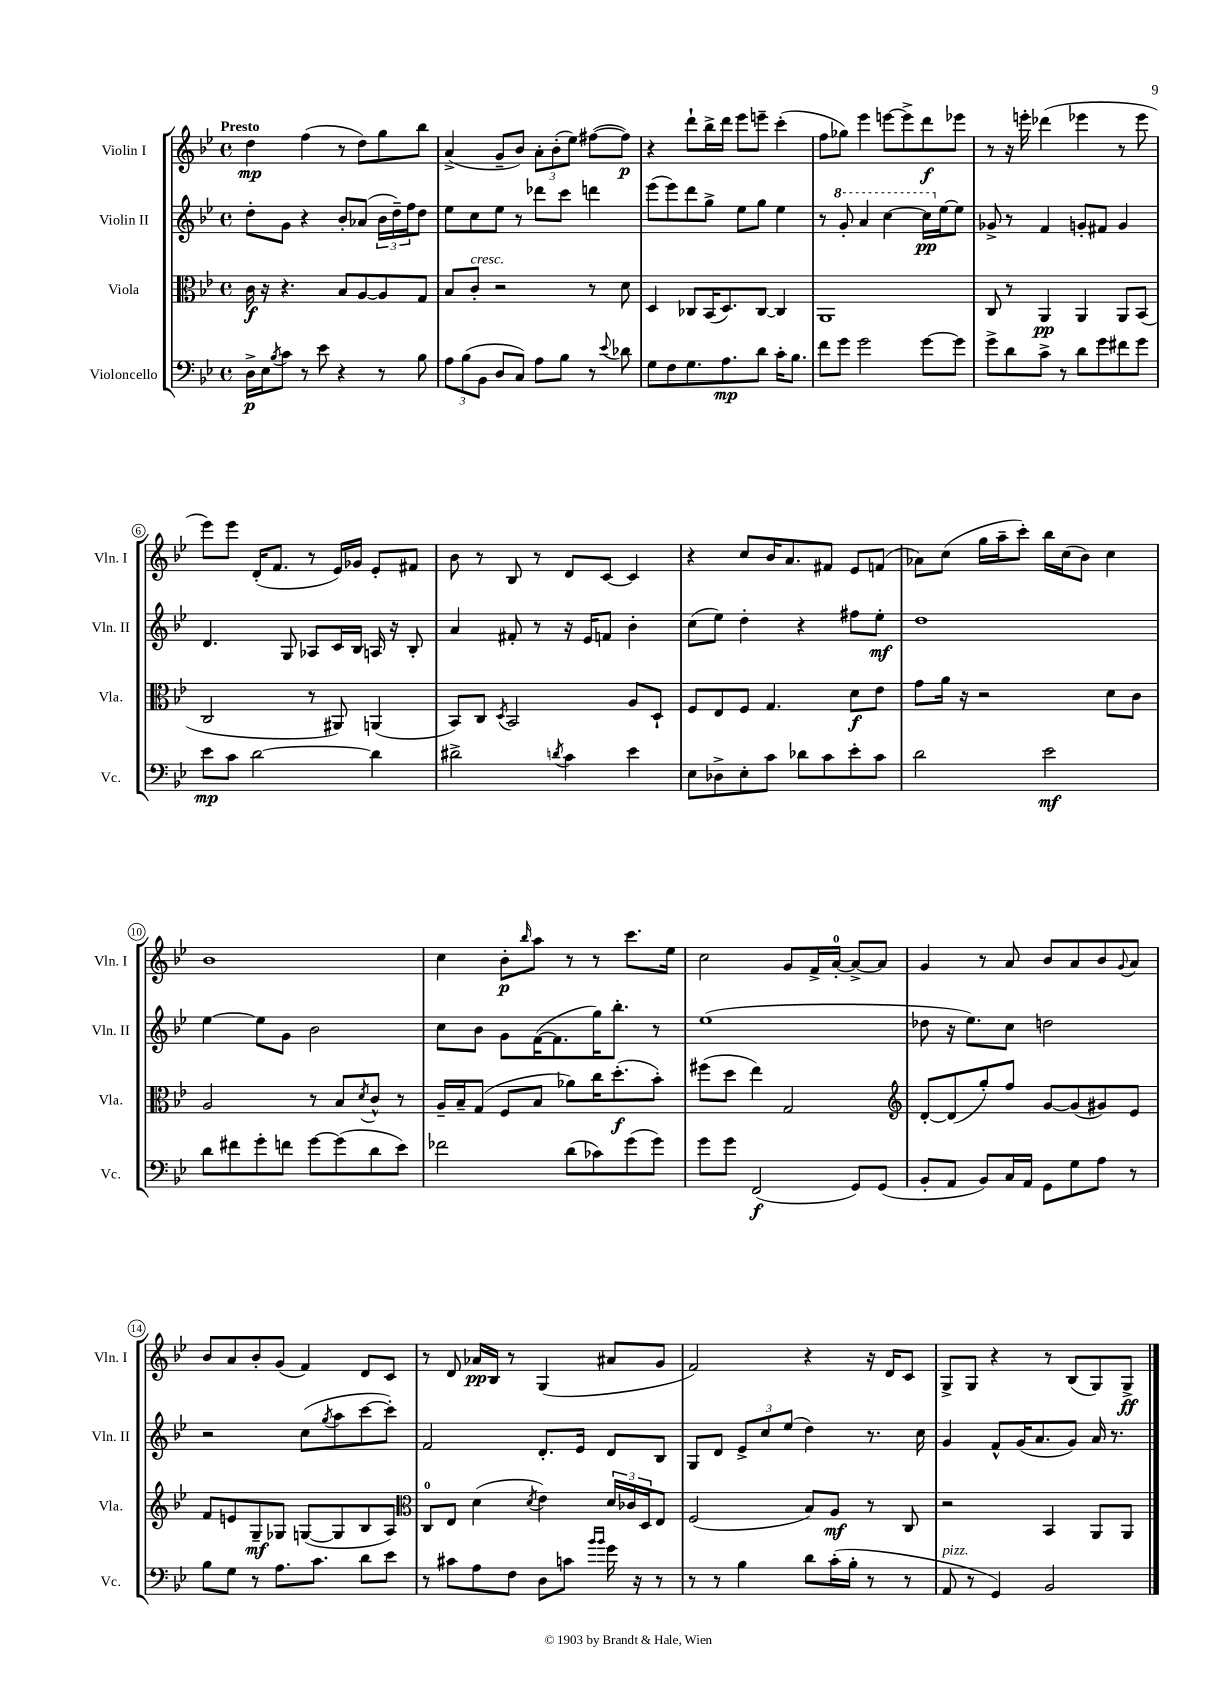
<<
\new StaffGroup <<
\new Staff = "s0" \with { instrumentName = "Violin I" shortInstrumentName = "Vln. I" } {
    \clef treble \key bes \major \defaultTimeSignature \time 4/4 \tempo "Presto"
    d''4\mp f''4( r8 d''8) g''8 bes''8 |
    a'4->( g'8-- bes'8) \tuplet 3/2 { a'8-. bes'8-.( ees''8) } fis''8~( fis''8\p) |
    r4 d'''8-! bes''16-> d'''16 ees'''8 e'''8-- c'''4-.( |
    f''8 ges''8) ees'''4 e'''8~ e'''8-> d'''8\f ees'''8 |
    r8 r16 e'''16-. des'''4( ees'''4 r8 ees'''8 |
    ees'''8) ees'''8 d'16-.( f'8. r8 ees'16) ges'16 ees'8-. fis'8 |
    bes'8 r8 bes8 r8 d'8 c'8~ c'4 |
    r4 c''8 bes'16 a'8. fis'8 ees'8 f'8( |
    aes'8) c''8( g''16 a''16-- c'''8-.) bes''16 c''16( bes'8) c''4 |
    bes'1 |
    c''4 bes'8-.\p \grace { bes''16 } a''8 r8 r8 c'''8. ees''16 |
    c''2 g'8 f'16-> a'16-0~-. a'8~-> a'8 |
    g'4 r8 a'8 bes'8 a'8 bes'8 \appoggiatura { g'8 } a'8 |
    bes'8 a'8 bes'8-. g'8( f'4) d'8 c'8 |
    r8 d'8 aes'16\pp bes16 r8 g4( ais'8 g'8 |
    f'2) r4 r16 d'16 c'8 |
    g8-> g8 r4 r8 bes8( g8) g8->\ff \bar "|." |
}
\new Staff = "s1" \with { instrumentName = "Violin II" shortInstrumentName = "Vln. II" } {
    \clef treble \key bes \major \defaultTimeSignature \time 4/4
    d''8-. g'8 r4 bes'8-. aes'8( \tuplet 3/2 { bes'16 d''16--) f''16 } d''8 |
    ees''8 c''8 ees''8 r8 des'''8 c'''8 d'''4 |
    ees'''8( ees'''8) d'''8 g''8-> ees''8 g''8 ees''4 |
    r8 \ottava #1 g''8-. a''4 c'''4~ c'''16\pp \ottava #0 ees''16~ ees''8 |
    ges'8-> r8 f'4 g'8-. fis'8 g'4 |
    d'4. g8 aes8 c'16 bes16 a16 r16 bes8-. |
    a'4 fis'8-. r8 r16 ees'16 f'8 bes'4-. |
    c''8( ees''8) d''4-. r4 fis''8 ees''8-.\mf |
    d''1 |
    ees''4~ ees''8 g'8 bes'2 |
    c''8 bes'8 g'8 f'16~( f'8. g''16) bes''8.-. r8 |
    ees''1( |
    des''8 r16 ees''8.) c''8 d''2 |
    r2 c''8( \acciaccatura { g''8 } a''8 c'''8~ c'''8-.) |
    f'2 d'8.-. ees'16 d'8 bes8 |
    g8 d'8 \tuplet 3/2 { ees'8-> c''8 ees''8( } d''4) r8. c''16 |
    g'4 f'8-^ g'16( a'8. g'8) a'16 r8. \bar "|." |
}
\new Staff = "s2" \with { instrumentName = "Viola" shortInstrumentName = "Vla." } {
    \clef alto \key bes \major \defaultTimeSignature \time 4/4
    c'16\f r16 r4. bes8 a8~ a8 g8 |
    bes8 c'8-.^\markup { \italic "cresc." } r2 r8 d'8 |
    d4 ces8 bes,16( d8.) ces8~ ces4 |
    a,1 |
    c8 r8 a,4\pp a,4 a,8 bes,8( |
    c2 r8 ais,8) a,4( |
    bes,8) c8 \acciaccatura { d8 } bes,2 a8 d8-! |
    f8 ees8 f8 g4. d'8\f ees'8 |
    g'8 a'16 r16 r2 d'8 c'8 |
    a2 r8 bes8 \acciaccatura { d'8 } c'8-^ r8 |
    a16-- bes16-- g8( f8 bes8 aes'8) c''16 d''8.-.\f( bes'8-.) |
    fis''8( d''8 ees''4) g2 |
    \clef treble d'8~-. d'8( g''8-.) f''8 g'8~ g'8( gis'8) ees'8 |
    f'8 e'8 g8--\mf ges8 g8~( g8 bes8 a8) |
    \clef alto c8-0 ees8 d'4( \acciaccatura { d'8 } ees'4) \tuplet 3/2 { d'16 ces'16 d16 } ees8 |
    f2( bes8) a8\mf r8 c8 |
    r2 bes,4 a,8 a,8 \bar "|." |
}
\new Staff = "s3" \with { instrumentName = "Violoncello" shortInstrumentName = "Vc." } {
    \clef bass \key bes \major \defaultTimeSignature \time 4/4
    d16->\p ees16 \acciaccatura { bes8 } c'8 r8 ees'8 r4 r8 bes8 |
    \tuplet 3/2 { a8 bes8( bes,8 } d8 c8) a8 bes8 r8 \appoggiatura { ees'8 } des'8 |
    g8 f8 g8. a8.\mp d'8 c'16-. bes8. |
    f'8 g'8 g'2 g'8~ g'8 |
    g'8-> d'8 c'8-> r8 d'8 g'8 fis'8 g'8 |
    ees'8\mp c'8 d'2~ d'4 |
    dis'2-> \acciaccatura { d'8 } c'4 ees'4 |
    ees8 des8-> ees8-. c'8 des'8 c'8 ees'8-. c'8 |
    d'2 ees'2\mf |
    d'8 fis'8 g'8-. f'8 g'8~ g'8( d'8 ees'8) |
    fes'2 d'8( ces'8) g'8( g'8) |
    g'8 g'8 f,2\f( g,8) g,8( |
    bes,8-. a,8 bes,8) c16 a,16 g,8 g8 a8 r8 |
    bes8 g8 r8 a8. c'8. d'8 ees'8 |
    r8 cis'8 a8 f8 d8 c'8 \grace { bes'16 bes'16 } g'16 r16 r8 |
    r8 r8 bes4 d'8 c'16-.( bes16-. r8 r8 |
    a,8^\markup { \italic "pizz." } r8 g,4) bes,2 \bar "|." |
}
>>
>>
\layout { \context { \Score \override BarNumber.stencil = #(make-stencil-circler 0.1 0.3 ly:text-interface::print) } }
